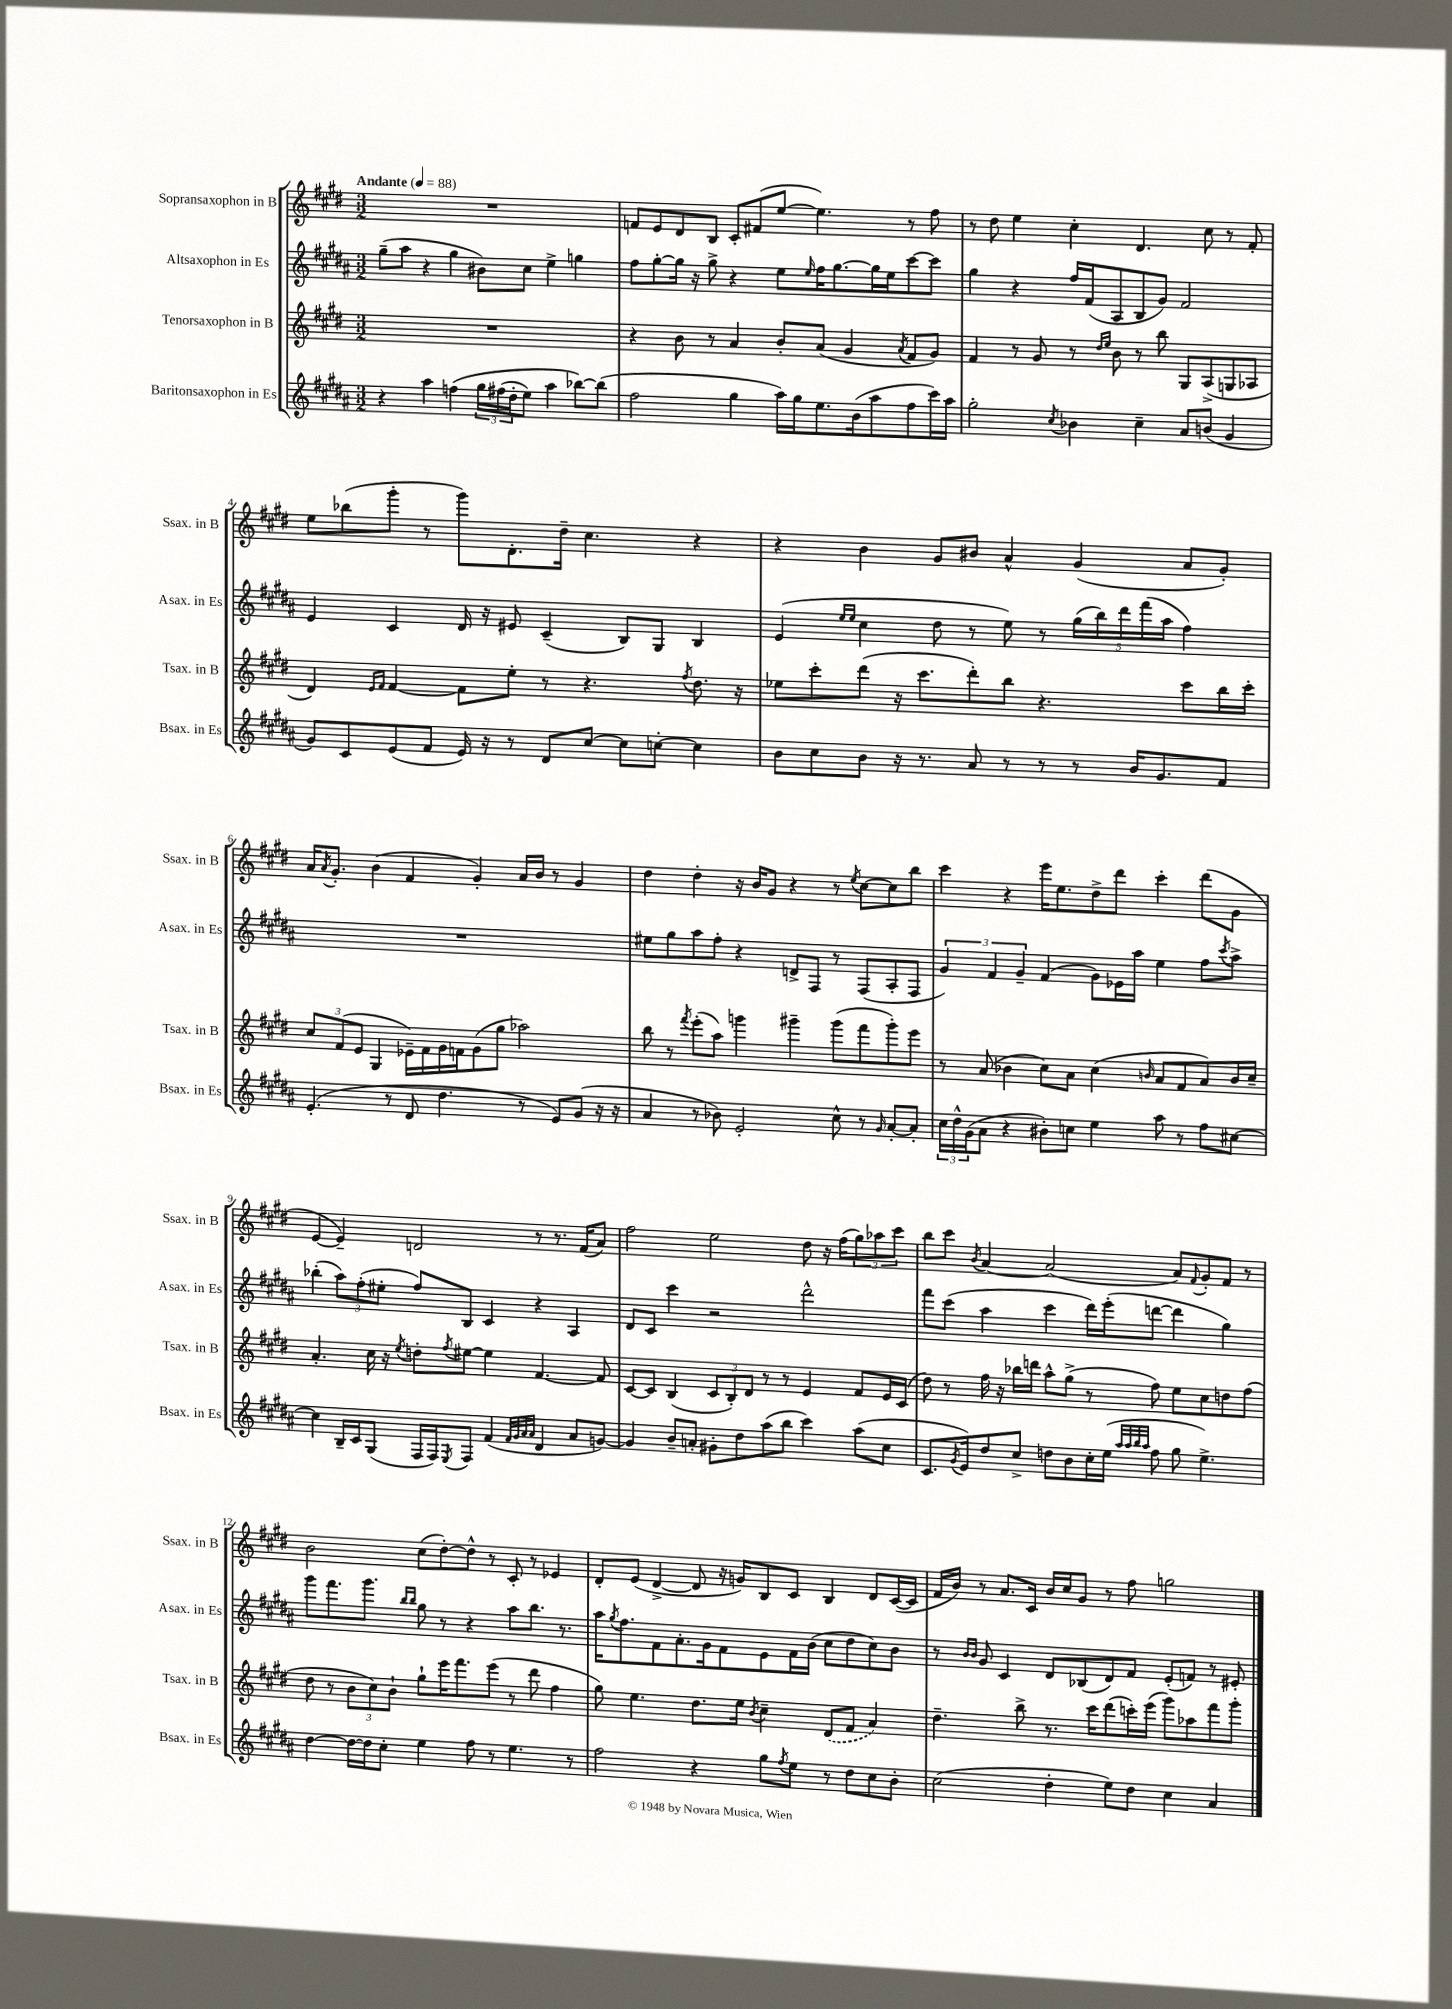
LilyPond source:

<<
\new StaffGroup <<
\new Staff = "s0" \with { instrumentName = "Sopransaxophon in B" shortInstrumentName = "Ssax. in B" } {
    \clef treble \key e \major \numericTimeSignature \time 3/2 \tempo "Andante" 4 = 88
    R1. |
    f'8 e'8 dis'8 b8 cis'8-. fis'8( e''8~ e''4.) r8 fis''8 |
    r8 dis''8 e''4 cis''4-. dis'4. cis''8 r8 fis'8-. |
    e''8 bes''8( gis'''8-. r8 gis'''8) dis'8.-. dis''16-- cis''4. r4 |
    r4 b'4 gis'8 bis'8 a'4-^ gis'4( a'8 gis'8-.) |
    a'16 \acciaccatura { a'8 } gis'8.-. b'4( fis'4 gis'4-.) a'16 b'16 r8 gis'4 |
    dis''4 dis''4-. r16 b'16 gis'8 r4 r8 \acciaccatura { e''8 } cis''8~ cis''8 b''8 |
    cis'''4 r4 e'''16 e''8. dis''8-> dis'''8 cis'''4-. dis'''8( gis'8 |
    e'4~ e'4--) d'2 r8 r8. fis'16( a'8) |
    fis''2 e''2 dis''8 r16 fis''16( \tuplet 3/2 { gis''8) aes''8 cis'''8 } |
    b''8 cis'''8 \acciaccatura { b'8 } a'4~ a'2( a'8) \appoggiatura { fis'8 } gis'8-. fis'8 r8 |
    b'2 cis''8( dis''8~-.) dis''8-^ r8 cis'8-. r8 ees'4 |
    dis'8-. e'8( dis'4~-> dis'8 r16 g'16) b8 cis'8 b4 dis'8 cis'16~( cis'16 |
    fis'16 b'16) r8 a'8. cis'16 b'16 cis''16 gis'8 r8 fis''8 g''2 \bar "|." |
}
\new Staff = "s1" \with { instrumentName = "Altsaxophon in Es" shortInstrumentName = "Asax. in Es" } {
    \clef treble \key b \major \numericTimeSignature \time 3/2
    gis''8--( ais''8 r4 gis''4 bis'8) cis''8 e''4-> g''4 |
    fis''8 gis''8~-. gis''16 r16 gis''8-> r4 e''8 \grace { e''16 } fis''16 gis''8.~ gis''16 e''16 cis'''8~ cis'''8 |
    gis''4 r4 fis''16 fis'16( ais8 b8 gis'8) fis'2 |
    e'4 cis'4 dis'16 r16 eis'8 cis'4--( b8) gis8 b4 |
    e'4( \grace { e''16 e''16 } cis''4 dis''8 r8 e''8) r8 \tuplet 5/4 { gis''16( b''16) dis'''16 fis'''16( ais''16 } fis''4) |
    R1. |
    eis''8 gis''8 ais''8 fis''8-. r4 d'8-> fis8 r8 fis8( ais8-. fis8 |
    \tuplet 3/2 { gis'4) fis'4 gis'4-- } fis'4( gis'8) ees'16 ais''16 e''4 fis''8 \acciaccatura { cis'''8 } ais''8-> |
    bes''4-.( \tuplet 3/2 { ais''8) fis''8-.( eis''8-. } fis''8) b8 cis'4 r4 ais4 |
    dis'8 cis'8 cis'''4 r2 dis'''2-^ |
    fis'''8 cis'''8( ais''4 cis'''4 dis'''16) e'''16-.( d'''8~ d'''4 gis''4) |
    gis'''8 fis'''8. gis'''8. \grace { b''16 b''16 } gis''8 r8 r4 ais''8 b''8. r8. |
    ais''16 \acciaccatura { gis''8 } fis''8. fis'8 ais'8.-. gis'16 fis'8 e'8 fis'16 b'16( cis''8 dis''8 cis''8) b'8 |
    r8 \grace { b'16 b'16 } gis'8 cis'4 dis'8 bes8( dis'8) fis'8 e'8-.( f'8) r8 eis'8-. \bar "|." |
}
\new Staff = "s2" \with { instrumentName = "Tenorsaxophon in B" shortInstrumentName = "Tsax. in B" } {
    \clef treble \key e \major \numericTimeSignature \time 3/2
    R1. |
    r4 b'8 r8 a'4 b'8-. a'8( gis'4 \acciaccatura { a'8 } fis'8 gis'8) |
    fis'4 r8 gis'8 r8 \grace { dis''16 e''16 } b'8 r8 b''8 gis8 a8->( g8 aes8 |
    dis'4) \grace { e'16 fis'16 } fis'4~ fis'8 e''8-. r8 r4. \acciaccatura { fis''8 } dis''8. r16 |
    ees''8 cis'''8-. dis'''8( r16 cis'''8. dis'''8-.) b''8 r4. cis'''8 b''16 cis'''16-. |
    \tuplet 3/2 { cis''8 fis'8( e'8 } gis4 ees'16--) fis'16 gis'16 f'16 gis'8( gis''8 aes''2) |
    b''8 r8 \acciaccatura { fis'''8 } e'''8-.( a''8) g'''4 gis'''4-- gis'''8( fis'''8 gis'''8-.) e'''8 |
    r8 a'8( bes'4 cis''8) a'8 cis''4( \grace { b'16 } a'8 fis'8 a'8) b'16 cis''16-- |
    a'4.-. cis''16 r16 \acciaccatura { e''8 } d''8-. \acciaccatura { fis''8 } eis''8~ eis''4 fis'4.~ fis'8 |
    cis'8~ cis'8 b4( \tuplet 3/2 { cis'8 b8-.) dis'8 } r8 r8 e'4 fis'8 e'16 cis'16( |
    dis''8) r8 fis''16 r16 bes''16 d'''16 a''8-^ gis''8->( r8 fis''8) e''8 cis''8 d''8 fis''8( |
    dis''8 r8 \tuplet 3/2 { b'8 cis''8) b'8-! } gis''8-! e'''16 fis'''8. e'''8( r8 dis'''8 fis''4 |
    gis''8) e''4. dis''8. e''16 \acciaccatura { b'8 } cis''4-- \once \slurDashed dis'8( fis'8 a'4) |
    dis''4.-- b''8-> r8. cis'''16 dis'''8( c'''16-.) e'''16( gis'''8) aes''8 fis'''8 gis'''8-. \bar "|." |
}
\new Staff = "s3" \with { instrumentName = "Baritonsaxophon in Es" shortInstrumentName = "Bsax. in Es" } {
    \clef treble \key b \major \numericTimeSignature \time 3/2
    r4 ais''4 f''4\( \tuplet 3/2 { gis''16 fis''16( dis''16-. } e''8) ais''4 bes''8~\) bes''8( |
    fis''2 gis''4 ais''16) gis''16 e''8. b'16( ais''8 fis''8 cis'''16) ais''16 |
    gis''2-. \acciaccatura { cis''8 } bes'4 cis''4-- ais'8 b'8( gis'4 |
    gis'8) cis'8 e'8( fis'8 e'16) r16 r8 dis'8 cis''8~ cis''8 c''8~-. c''4 |
    b'8 cis''8 b'8 r16 r8. ais'8 r8 r8 r8 b'16 gis'8. fis'8 |
    e'4.-.( r8 dis'8 dis''4. r8 e'8) gis'8( r16 r16 |
    ais'4 r8 bes'8) e'2-. cis''8-^ r8 \grace { gis'16 } ais'8~-. ais'8-. |
    \tuplet 3/2 { cis''16 dis''16-^ gis'16( } ais'8 r4 bis'8-.) c''8 e''4 ais''8 r8 fis''8 cis''8~ |
    cis''4 b16-- cis'16 gis8( fis16 fis16) \acciaccatura { e8 } fis8 fis'4( \grace { fis'32 gis'32 ais'32 ais'32 } dis'4 ais'8 g'8~) |
    g'4 b'8-- a'8-. gis'8-. dis''8 ais''8( b''8 cis'''4) ais''8( cis''8 |
    cis'8. \acciaccatura { gis'8 } e'16) dis''8 cis''8-> d''8 b'8 cis''16-. e''16( \grace { ais''32 ais''32 b''32 ais''32 } fis''8 gis''8 e''4.->) |
    dis''4~ dis''16~ dis''16 cis''8-. e''4 fis''8 r8 e''4. r8 |
    fis''2 r4 gis''8 \acciaccatura { fis''8 } e''8 r8 dis''8 cis''8 b'8-. |
    cis''2( dis''4-. e''8) dis''8 cis''4 ais'4 \bar "|." |
}
>>
>>
